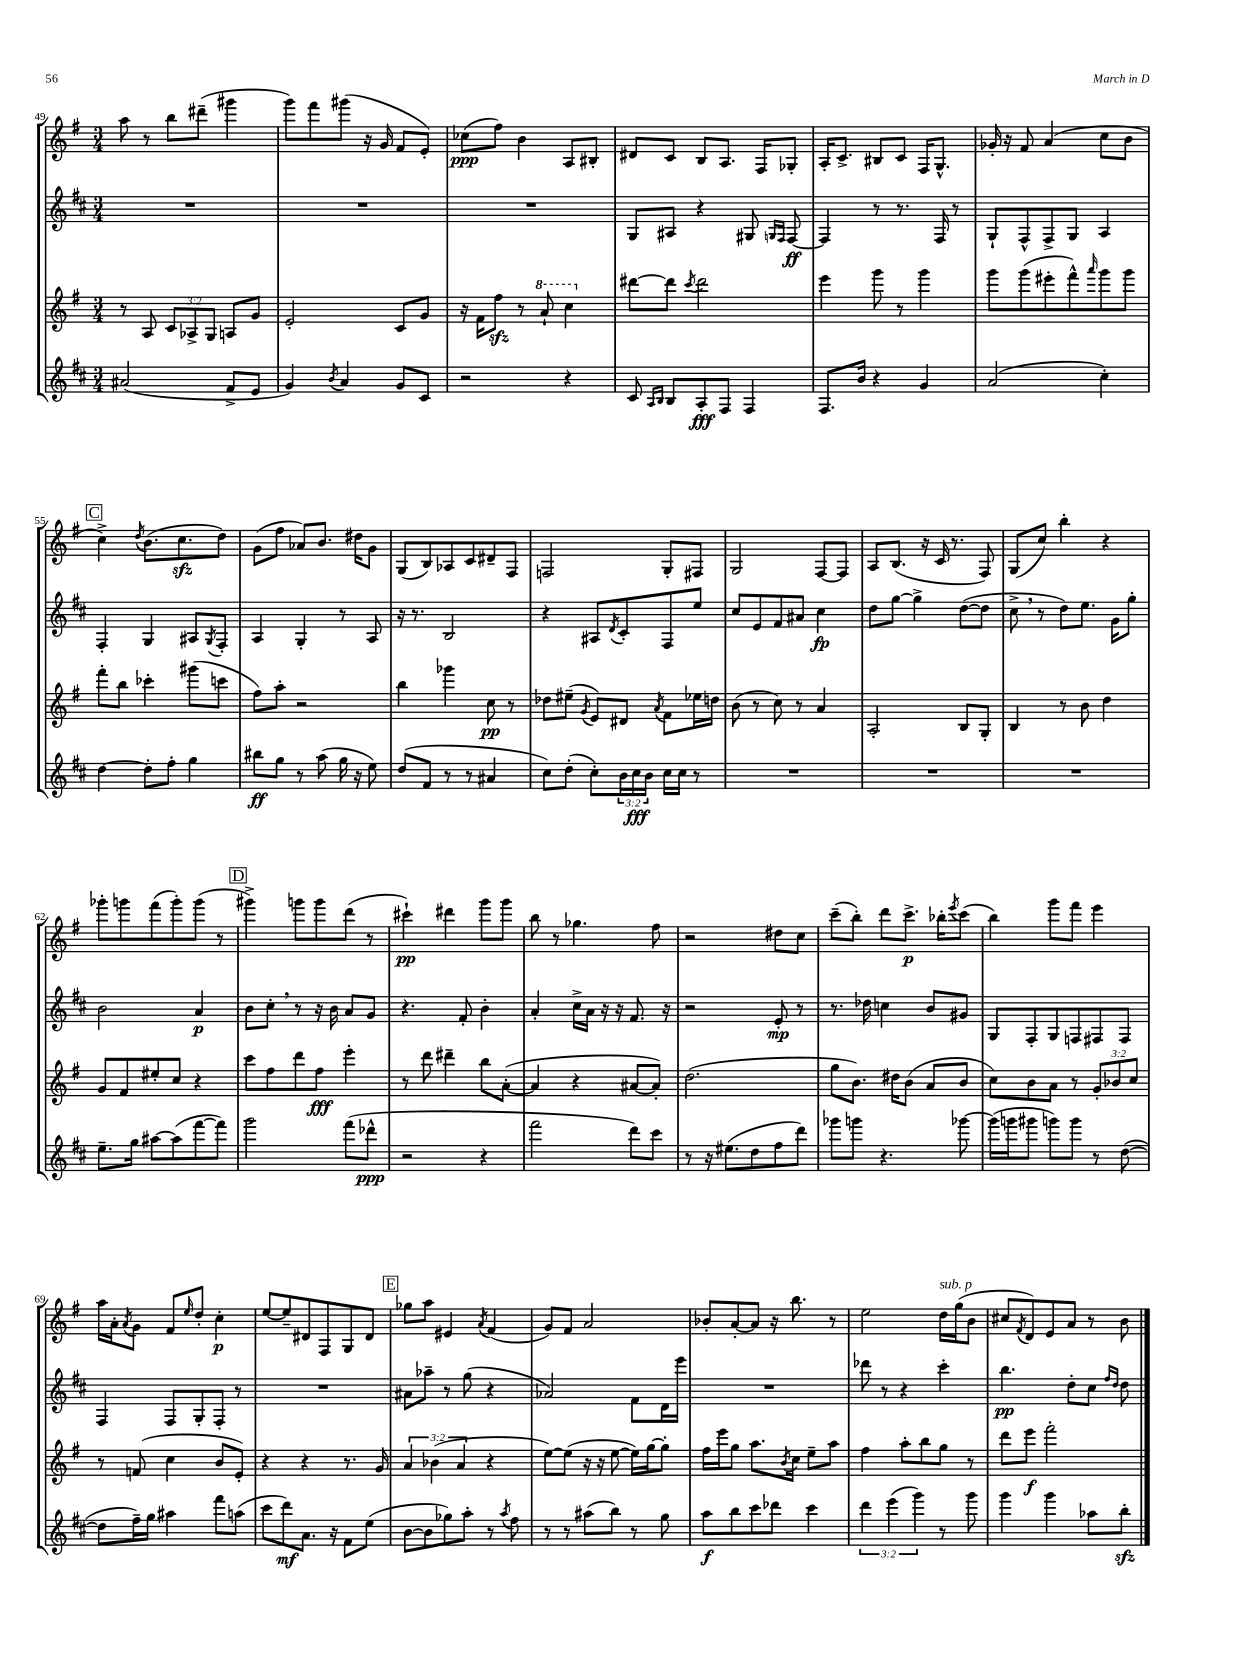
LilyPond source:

<<
\new StaffGroup <<
\new Staff = "s0" {
    \clef treble \key g \major \numericTimeSignature \time 3/4
    a''8 r8 b''8 dis'''8--( gis'''4 |
    g'''8) fis'''8 gis'''8( r16 g'16 fis'8 e'8-.) |
    ces''8\ppp( fis''8) b'4 a8 bis8-. |
    dis'8 c'8 b8 a8. fis16 ges8-. |
    a16-. c'8.-> bis8 c'8 fis16 g8.-^ |
    ges'16-. r16 fis'8 a'4( c''8 b'8 |
    \mark \markup { \box "C" } c''4->) \acciaccatura { d''8 } b'8.( c''8.\sfz d''8) |
    g'8( fis''8 aes'8) b'8. dis''16 g'8 |
    g8( b8) aes8 c'8 dis'8-- fis8 |
    f2 g8-. fis8 |
    g2 fis8~ fis8 |
    a8 b8.( r16 c'16 r8. fis8) |
    g8( c''8) b''4-. r4 |
    ges'''8-. g'''8 fis'''8( g'''8-.) g'''8( r8 |
    \mark \markup { \box "D" } gis'''4->) g'''8 g'''8 d'''8( r8 |
    cis'''4-!\pp) dis'''4 g'''8 g'''8 |
    b''8 r8 ges''4. fis''8 |
    r2 dis''8 c''8 |
    c'''8--( b''8-.) d'''8 c'''8.->\p bes''16-. \acciaccatura { e'''8 } c'''8( |
    b''4) g'''8 fis'''8 e'''4 |
    a''16 a'16-. \acciaccatura { a'8 } g'8 fis'8 \grace { e''16 } d''8-. c''4-.\p |
    e''8~ e''8-- dis'8 fis8 g8 dis'8 |
    \mark \markup { \box "E" } ges''8 a''8 eis'4 \acciaccatura { a'8 } fis'4( |
    g'8) fis'8 a'2 |
    bes'8-. a'8~-. a'8 r16 b''8. r8 |
    e''2 d''16^\markup { \italic "sub. p" } g''16( b'8 |
    cis''8 \acciaccatura { fis'8 } d'8) e'8 a'8 r8 b'8 \bar "|." |
}
\new Staff = "s1" {
    \clef treble \key d \major \numericTimeSignature \time 3/4
    R2. |
    R2. |
    R2. |
    g8 ais8 r4 gis8 \grace { g16 fis16 } fis8~\ff |
    fis4 r8 r8. fis16 r8 |
    g8-! fis8-^ fis8-> g8 a4 |
    \mark \markup { \box "C" } fis4-. g4 ais8 \acciaccatura { g8 } fis8-. |
    a4 g4-. r8 a8 |
    r16 r8. b2 |
    r4 ais8 \acciaccatura { d'8 } cis'8-. fis8 e''8 |
    cis''8 e'8 fis'8 ais'8 cis''4\fp |
    d''8 g''8~ g''4-> d''8~( d''8 |
    cis''8-> \breathe r8 d''8) e''8. g'16 g''8-. |
    b'2 a'4\p |
    \mark \markup { \box "D" } b'8 cis''8-. \breathe r8 r16 b'16 a'8 g'8 |
    r4. fis'8-. b'4-. |
    a'4-. cis''16-> a'16 r16 r16 fis'8. r16 |
    r2 e'8-.\mp r8 |
    r8. des''16 c''4 b'8 gis'8 |
    g8 fis8-. g8 f8 fis8 fis8 |
    fis4 fis8 g8-. fis8-. r8 |
    R2. |
    \mark \markup { \box "E" } ais'8 aes''8-- r8 g''8( r4 |
    aes'2) fis'8 d'16 e'''16 |
    R2. |
    des'''8 r8 r4 cis'''4-. |
    b''4.\pp d''8-. cis''8 \grace { fis''16 d''16 } d''8 \bar "|." |
}
\new Staff = "s2" {
    \clef treble \key g \major \numericTimeSignature \time 3/4 \override Staff.TupletNumber.text = #tuplet-number::calc-fraction-text
    r8 a8 \tuplet 3/2 { c'8 aes8-> g8 } a8 g'8 |
    e'2-. c'8 g'8 |
    r16 fis'16 fis''8\sfz r8 \ottava #1 a''8-! c'''4 \ottava #0 |
    dis'''8~ dis'''8 \acciaccatura { c'''8 } dis'''2 |
    e'''4 g'''8 r8 g'''4 |
    g'''8 g'''8( eis'''8-. fis'''8-^) \grace { a'''16 } g'''8 g'''8 |
    \mark \markup { \box "C" } fis'''8-. b''8 ces'''4-. gis'''8( c'''8 |
    fis''8) a''8-. r2 |
    b''4 ges'''4 c''8\pp r8 |
    des''8 eis''8--( \acciaccatura { g'8 } e'8) dis'8 \acciaccatura { a'8 } fis'8 ees''16 d''16 |
    b'8( r8 c''8) r8 a'4 |
    a2-. b8 g8-. |
    b4 r8 b'8 d''4 |
    g'8 fis'8 eis''8-. c''8 r4 |
    \mark \markup { \box "D" } c'''8 fis''8 d'''8 fis''8\fff e'''4-. |
    r8 d'''8 dis'''4-- b''8 a'8~-.( |
    a'4 r4 ais'8~ ais'8-.) |
    d''2.( |
    g''8 b'8.) dis''16 b'8( a'8 b'8 |
    c''8) b'8 a'8 r8 \tuplet 3/2 { g'8-. bes'8 c''8 } |
    r8 f'8( c''4 b'8 e'8-.) |
    r4 r4 r8. g'16 |
    \mark \markup { \box "E" } \tuplet 3/2 { a'4 bes'4( a'4 } r4 |
    e''8~) e''8( r16 r16 e''8~ e''16) g''16~ g''8-. |
    fis''16 e'''16 g''8 a''8. \acciaccatura { b'8 } c''16 e''8-- a''8 |
    fis''4 a''8-. b''8 g''8 r8 |
    d'''8 e'''8\f fis'''2-. \bar "|." |
}
\new Staff = "s3" {
    \clef treble \key d \major \numericTimeSignature \time 3/4 \override Staff.TupletNumber.text = #tuplet-number::calc-fraction-text
    ais'2( fis'8-> e'8 |
    g'4) \acciaccatura { b'8 } a'4 g'8 cis'8 |
    r2 r4 |
    cis'8 \grace { a16 b16 } b8 a8-.\fff fis8 fis4 |
    fis8. b'16 r4 g'4 |
    a'2( cis''4-.) |
    \mark \markup { \box "C" } d''4~ d''8-. fis''8-. g''4 |
    bis''8\ff g''8 r8 a''8( g''16 r16 e''8) |
    d''8( fis'8 r8 r8 ais'4 |
    cis''8) d''8-.( cis''8-.) \tuplet 3/2 { b'16 cis''16\fff b'16 } cis''16 cis''16 r8 |
    R2. |
    R2. |
    R2. |
    e''8.-- g''16 ais''8~ ais''8( fis'''8~ fis'''8) |
    \mark \markup { \box "D" } g'''2 fis'''8( des'''8-^\ppp |
    r2 r4 |
    fis'''2 d'''8) cis'''8 |
    r8 r16 eis''8.( d''8 fis''8 d'''8) |
    ges'''8 g'''8 r4. ges'''8~ |
    ges'''16( g'''16 gis'''8 g'''8) g'''8 r8 d''8~( |
    d''8 fis''16--) g''16 ais''4 fis'''8 a''8( |
    cis'''8 d'''8\mf) a'8. r16 fis'8 e''8( |
    \mark \markup { \box "E" } b'8~ b'8 ges''8) a''8-. r8 \acciaccatura { a''8 } fis''8 |
    r8 r8 ais''8( b''8) r8 g''8 |
    a''8\f b''8 cis'''8 des'''8 cis'''4 |
    \tuplet 3/2 { d'''4 e'''4( g'''4) } r8 g'''8 |
    g'''4 g'''4 aes''8 b''8-.\sfz \bar "|." |
}
>>
>>
\layout { \context { \Score currentBarNumber = #49 } }
